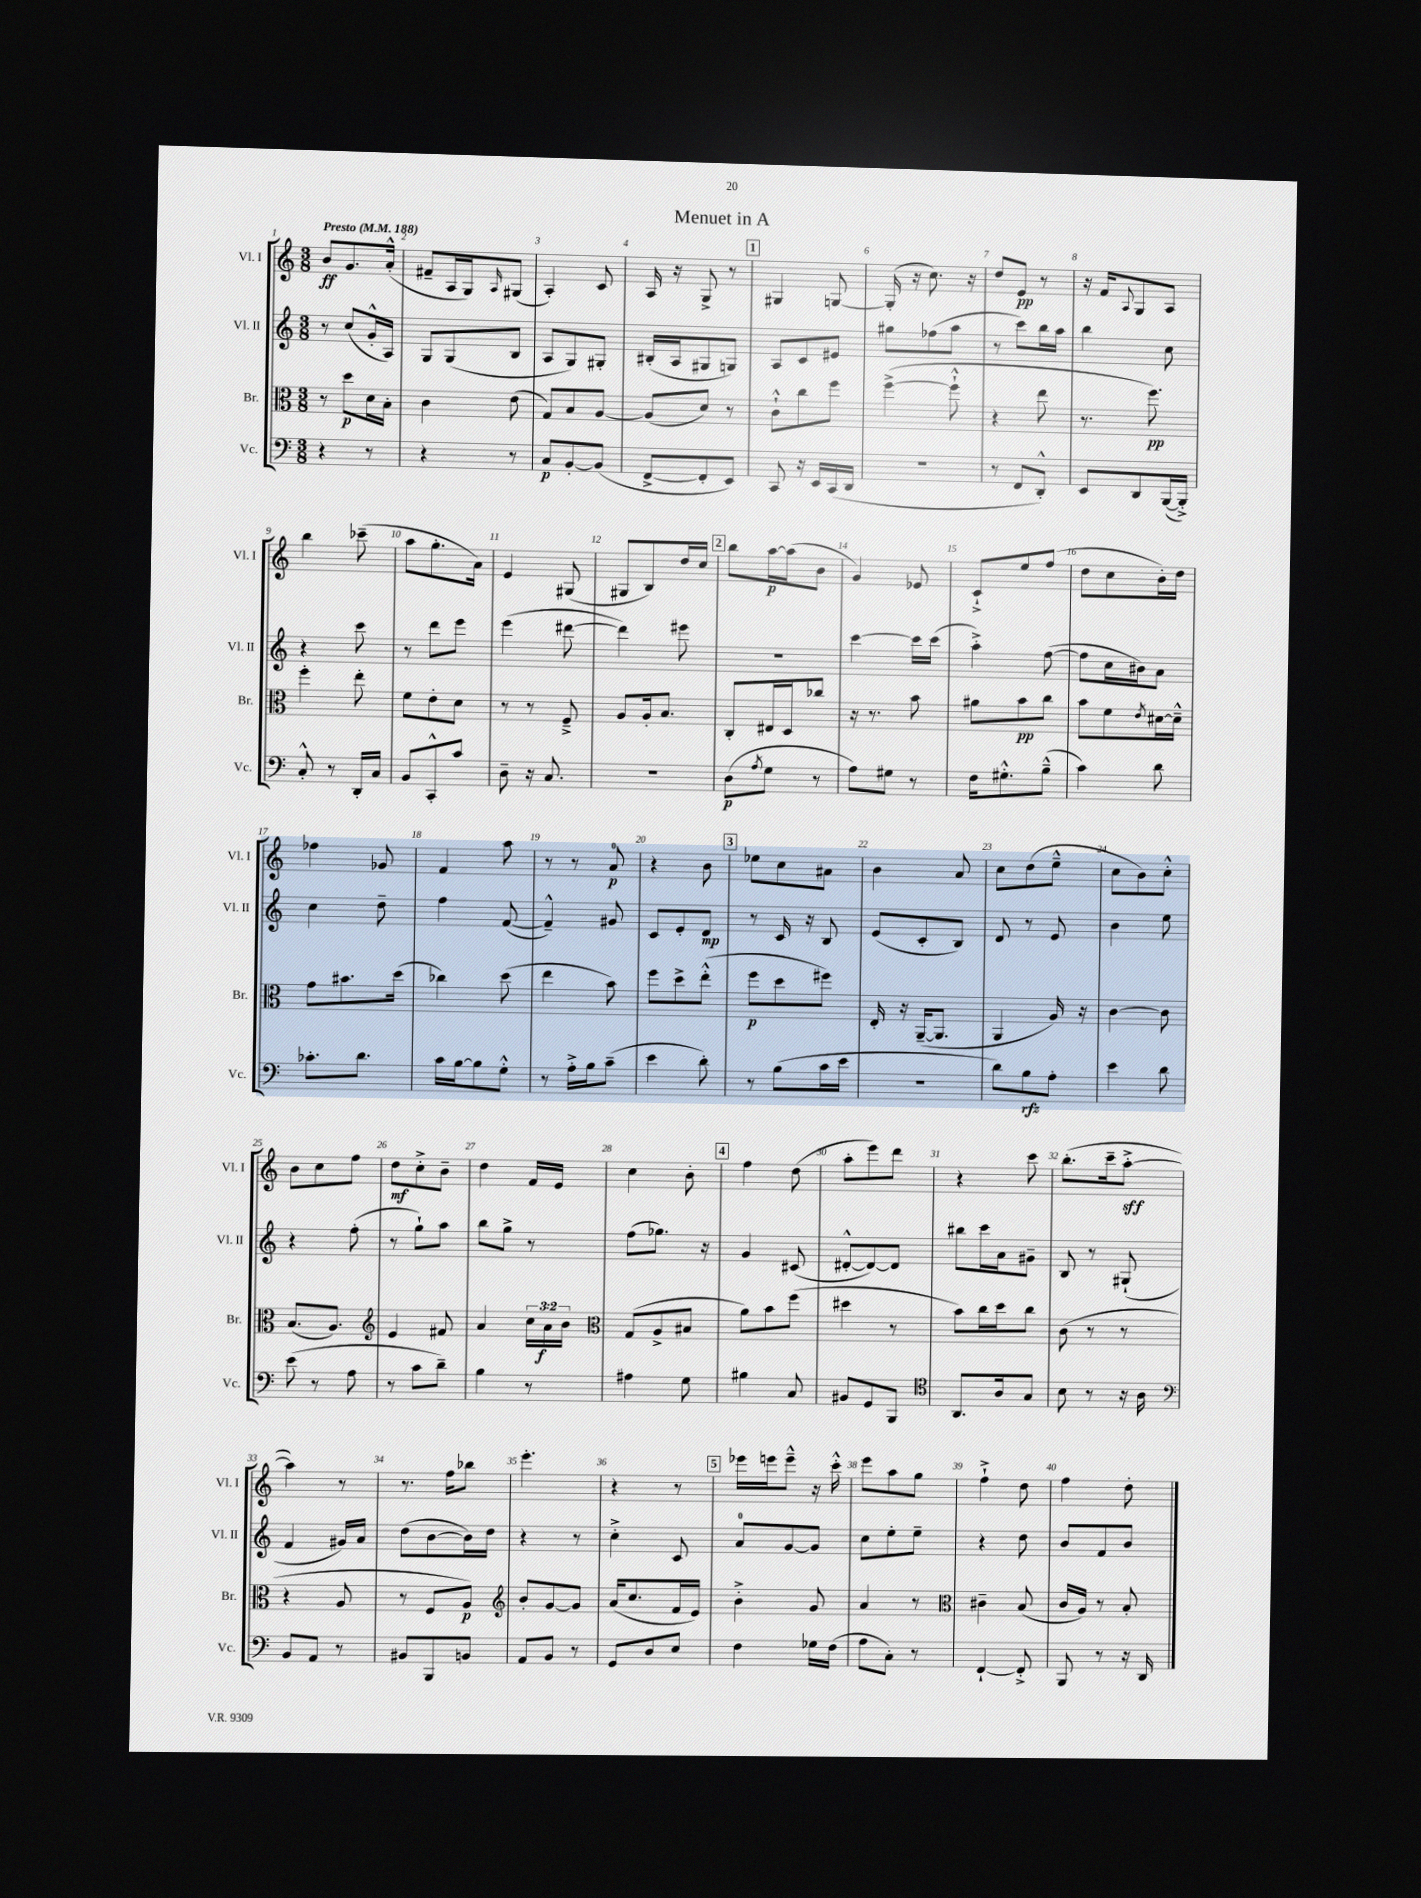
\header { title = "Menuet in A" }
<<
\new StaffGroup <<
\new Staff = "s0" \with { instrumentName = "Vl. I" shortInstrumentName = "Vl. I" } {
    \clef treble \key c \major \numericTimeSignature \time 3/8 \tempo "Presto" 4 = 188
    b'8\ff g'8. a'16-.-^( |
    fis'8-- a16 g16) \grace { a16 } gis8( |
    a4-.) c'8 |
    a16 r16 g8-> r8 |
    \mark \markup { \box "1" } gis4 g8~ |
    g16-.( r16 c''8.) r16 |
    d''8 e'8\pp r8 |
    r16 f'16 \appoggiatura { a8 } g8 a8 |
    b''4 ces'''8--( |
    a''8 g''8.-. a'16) |
    e'4 gis8( |
    gis8 b8) d''16 c''16 |
    \mark \markup { \box "2" } b''8 a''16~\p a''16( b'8 |
    g'4) ees'8 |
    c'8-!-> e''8 f''8( |
    d''8 c''8 b'16-.) d''16 |
    fes''4 ges'8 |
    f'4 a''8 |
    r8 r8 a'8-0\p |
    r4 b'8 |
    \mark \markup { \box "3" } ees''8 c''8 ais'8 |
    b'4 a'8 |
    c''8 d''8( e''8---^ |
    c''8 b'8) c''8-.-^ |
    b'8 c''8 f''8 |
    d''8\mf c''8-.-> b'8-- |
    d''4 f'16 e'16 |
    c''4 b'8-. |
    \mark \markup { \box "4" } f''4 d''8( |
    a''8-. e'''8) d'''8 |
    r4 c'''8 |
    b''8.-.( c'''16-- a''8~-.->\sff |
    a''4) r8 |
    r8. f''16 bes''8 |
    e'''4.-. |
    r4 r8 |
    \mark \markup { \box "5" } ees'''16 e'''16 e'''8---^ r16 c'''16-.-^ |
    e'''8 a''8 g''8 |
    f''4-!-> d''8 |
    f''4 d''8-. \bar "|." |
}
\new Staff = "s1" \with { instrumentName = "Vl. II" shortInstrumentName = "Vl. II" } {
    \clef treble \key c \major \numericTimeSignature \time 3/8
    r8 c''8( g'16-.-^ a16) |
    g8 g8( b8 |
    a8 g8) gis8-. |
    bis16-.( a16 gis8 g8) |
    \mark \markup { \box "1" } a8 c'8 eis'8 |
    gis''8 fes''8( a''8 |
    r8 c'''8) b''16 a''16 |
    b''4 c''8 |
    r4 c'''8 |
    r8 d'''8 e'''8 |
    e'''4( dis'''8~ |
    dis'''4) eis'''8 |
    \mark \markup { \box "2" } r4. |
    c'''4~ c'''16 c'''16( |
    a''4-.->) f''8~( |
    f''8 c''16 bis'16) a'8 |
    c''4 d''8-- |
    f''4 f'8~( |
    f'4---^) gis'8 |
    c'8 e'8-. d'8\mp |
    \mark \markup { \box "3" } r8 c'16 r16 b8 |
    e'8( c'8-. b8) |
    d'8 r8 e'8 |
    b'4 e''8 |
    r4 f''8-.( |
    r8 g''8-!) a''8 |
    b''8 g''8-> r8 |
    f''8( ges''8.) r16 |
    \mark \markup { \box "4" } g'4 cis'8( |
    dis'8~-.-^ dis'8~) dis'8 |
    bis''8 c'''16 a'16 gis'8-- |
    b8 r8 gis8-!( |
    f'4 gis'16) a'16 |
    d''8( b'8~ b'16) d''16 |
    r4 r8 |
    c''4-.-> c'8 |
    \mark \markup { \box "5" } a'8-0 g'8~ g'8 |
    c''8 e''8-. e''8-- |
    r4 d''8 |
    b'8 f'8 b'8 \bar "|." |
}
\new Staff = "s2" \with { instrumentName = "Br." shortInstrumentName = "Br." } {
    \clef alto \key c \major \numericTimeSignature \time 3/8 \override Staff.TupletNumber.text = #tuplet-number::calc-fraction-text
    r8 d''8\p d'16 b16-. |
    c'4 e'8( |
    g8) b8 a8~ |
    a8( d'8) r8 |
    \mark \markup { \box "1" } c'8-!-^ c''8 f''8 |
    f''4~->( f''8-!-^ |
    r4 e''8 |
    r8. f''8.\pp) |
    f''4-. e''8-. |
    f'8 e'8-. d'8 |
    r8 r8 f8---> |
    a8 a16-. b8. |
    \mark \markup { \box "2" } c8-. eis16 d16 ces''8 |
    r16 r8. b'8 |
    ais'8 b'8\pp c''8 |
    b'8 f'8 \acciaccatura { e'8 } dis'16~ dis'16---^ |
    g'8 bis'8. d''16( |
    ces''4) d''8( |
    e''4 b'8) |
    f''8 d''8-> e''8-.-^( |
    \mark \markup { \box "3" } f''8\p d''8 fis''8) |
    e16-. r16 a,16~--( a,8. |
    a,4 a16) r16 |
    c'4~ c'8 |
    b8.( a8.) |
    \clef treble e'4 fis'8 |
    a'4 \tuplet 3/2 { c''16 a'16\f b'16 } |
    \clef alto g8( a8-> bis8 |
    \mark \markup { \box "4" } a'8) b'8 f''8( |
    dis''4 r8 |
    b'8) c''16 d''16 c''8 |
    c'8( r8 r8 |
    r4 a8 |
    r8 f8 a8\p) |
    \clef treble b'8-. g'8~ g'8 |
    a'16( c''8. f'16 e'16) |
    \mark \markup { \box "5" } b'4-.-> g'8 |
    a'4 r8 |
    \clef alto cis'4-- b8( |
    c'16 a16) r8 b8-. \bar "|." |
}
\new Staff = "s3" \with { instrumentName = "Vc." shortInstrumentName = "Vc." } {
    \clef bass \key c \major \numericTimeSignature \time 3/8
    r4 r8 |
    r4 r8 |
    c8\p b,8~-. b,8( |
    f,8~-> f,8-. e,8) |
    \mark \markup { \box "1" } c,8 r16 e,16 c,16( d,16 |
    R4. |
    r8 f,8 d,8-.-^) |
    e,8 d,8 b,,16~( b,,16-.->) |
    c8-.-^ r8 d,16-. c16 |
    b,8 c,8-.-^ c'8 |
    d8-- r16 c8. |
    R4. |
    \mark \markup { \box "2" } d8\p( \acciaccatura { a8 } g8 r8 |
    a8) gis8 r8 |
    f16 gis8.-.-^ b8---^( |
    c'4) d'8 |
    ces'8.-. d'8. |
    c'16 b16~ b8 g8-.-^ |
    r8 a16-.-> b16 c'8--( |
    e'4 d'8-.) |
    \mark \markup { \box "3" } r8 b8( c'16 e'16 |
    R4. |
    d'8) b8\rfz a8-. |
    e'4 d'8 |
    e'8( r8 a8 |
    r8 c'8 d'8--) |
    b4 r8 |
    ais4 g8 |
    \mark \markup { \box "4" } bis4 c8 |
    bis,8 g,8 b,,8 |
    \clef tenor a,8. a16 g8 |
    b8 r8 r16 a16 |
    \clef bass b,8 a,8 r8 |
    bis,8 b,,8 b,8 |
    a,8 b,8 r8 |
    g,8 d8 e8 |
    \mark \markup { \box "5" } f4 ges16 f16( |
    a8 c8-.) r8 |
    f,4~-! f,8-.-> |
    b,,8 r8 r16 d,16 \bar "|." |
}
>>
>>
\layout { \context { \Score \override BarNumber.break-visibility = ##(#f #t #t) barNumberVisibility = #all-bar-numbers-visible } }
